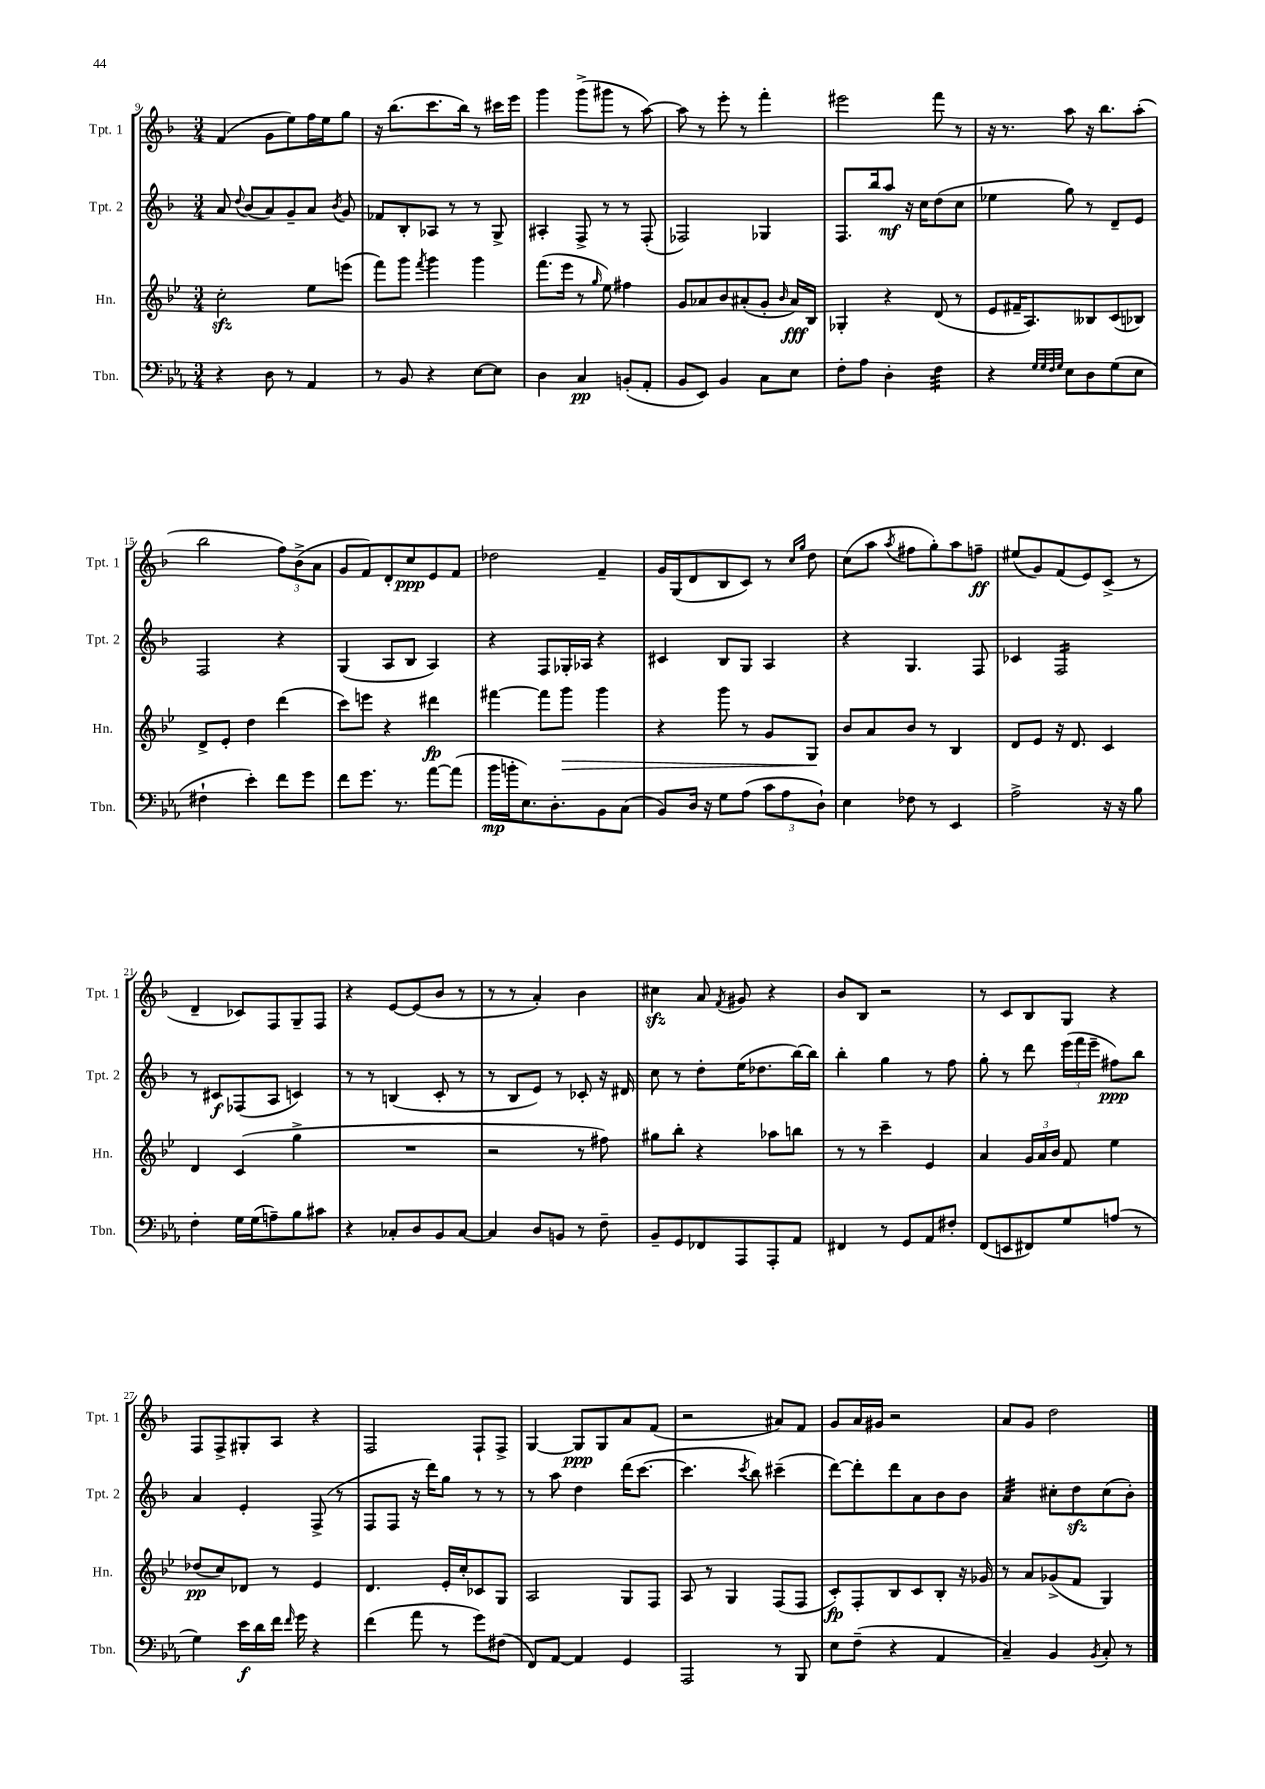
<<
\new StaffGroup <<
\new Staff = "s0" \with { instrumentName = "Tpt. 1" shortInstrumentName = "Tpt. 1" } {
    \clef treble \key f \major \numericTimeSignature \time 3/4
    \autoBeamOff f'4( g'8[ e''8) f''16 e''16 g''8] |
    r16 bes''8.[( c'''8. bes''16]) r8 cis'''16[ e'''16] |
    g'''4 g'''8[->( gis'''8] r8 a''8~) |
    a''8 r8 e'''8-. r8 f'''4-. |
    eis'''2 f'''8 r8 |
    r16 r8. a''8 r16 bes''8.[ a''8]-.( |
    bes''2 \tuplet 3/2 { f''8[) bes'8->( a'8] } |
    g'8[ f'8) d'8-. c''8\ppp e'8 f'8] |
    des''2 f'4-- |
    g'16[ g16( d'8 bes8 c'8]) r8 \grace { c''16[ g''16] } d''8 |
    c''8[( a''8] \acciaccatura { a''8 } fis''8[ g''8-.) a''8 f''8]--\ff |
    eis''8[( g'8) f'8( e'8) c'8]->( r8 |
    d'4-- ces'8[) f8 g8-- f8] |
    r4 e'8[~ e'8( bes'8] r8 |
    r8 r8 a'4-.) bes'4 |
    cis''4\sfz a'8 \acciaccatura { f'8 } gis'8 r4 |
    bes'8[ bes8] r2 |
    r8 c'8[ bes8 g8] r4 |
    f8[ f8-> gis8-. a8] r4 |
    f2 f8[-! f8]-> |
    g4~ g8[\ppp g8 a'8 f'8]( |
    r2 ais'8[) f'8] |
    g'8[ a'16 gis'16] r2 |
    a'8[ g'8] d''2 \bar "|." |
}
\new Staff = "s1" \with { instrumentName = "Tpt. 2" shortInstrumentName = "Tpt. 2" } {
    \clef treble \key f \major \numericTimeSignature \time 3/4
    \autoBeamOff a'8 \appoggiatura { d''8 } bes'8[( a'8) g'8-- a'8] \acciaccatura { bes'8 } g'8 |
    fes'8[ bes8-. aes8] r8 r8 g8-> |
    ais4-. f8-> r8 r8 f8-.( |
    fes2) ges4 |
    f8.[ bes''16 a''8]\mf r16 c''16[ d''8( c''8] |
    ees''4 g''8) r8 d'8[-- e'8] |
    f2 r4 |
    g4( a8[ bes8] a4) |
    r4 f8[ ges16-. aes16] r4 |
    cis'4 bes8[ g8] a4 |
    r4 g4. f8 |
    ces'4 f2:16 |
    r8 cis'8[\f fes8( a8] c'4) |
    r8 r8 b4( c'8-. r8 |
    r8 bes8[ e'8]) r8 ces'8-. r16 dis'16 |
    c''8 r8 d''8[-. e''16( des''8. bes''16~) bes''16] |
    bes''4-. g''4 r8 f''8 |
    g''8-. r8 d'''8 \tuplet 3/2 { e'''16[( f'''16 e'''16]-- } fis''8[\ppp) bes''8] |
    a'4 e'4-. f8->( r8 |
    f8[ f8] r16 d'''16[) g''8] r8 r8 |
    r8 a''8 d''4 d'''16[( c'''8.]~ |
    c'''4. \acciaccatura { c'''8 } bes''8) cis'''4--( |
    d'''8[~) d'''8-. d'''8 a'8 bes'8 bes'8] |
    a'4:32 cis''8[-. d''8\sfz cis''8( bes'8]-.) \bar "|." |
}
\new Staff = "s2" \with { instrumentName = "Hn." shortInstrumentName = "Hn." } {
    \clef treble \key bes \major \numericTimeSignature \time 3/4
    \autoBeamOff c''2-.\sfz ees''8[ e'''8]( |
    f'''8[) g'''8] \acciaccatura { f'''8 } g'''4 g'''4 |
    f'''8.[( ees'''16] r8 \grace { g''16 } ees''8) fis''4 |
    g'8[ aes'8 bes'8 ais'8-.( g'8]-. \grace { bes'16 } ais'16[\fff) bes16] |
    ges4-. r4 d'8( r8 |
    ees'8[ fis'16-- a8.) beses8 c'8( bes8]) |
    d'8[-> ees'8]-. d''4 d'''4( |
    c'''8[) e'''8] r4 dis'''4\fp |
    fis'''4~ fis'''8[ g'''8]\> g'''4 |
    r4 g'''8 r8 g'8[ g8]\! |
    bes'8[ a'8 bes'8] r8 bes4 |
    d'8[ ees'8] r16 d'8. c'4 |
    d'4 c'4( g''4-> |
    R2. |
    r2 r8 fis''8) |
    gis''8[ bes''8]-. r4 aes''8[ b''8] |
    r8 r8 c'''4-- ees'4 |
    a'4 \tuplet 3/2 { g'16[ a'16 bes'16] } f'8 ees''4 |
    des''8[\pp( c''8) des'8] r8 ees'4 |
    d'4. ees'16[-. c''16-. ces'8 g8] |
    a2 g8[ f8] |
    a8 r8 g4 f8[( f8] |
    c'8[-.\fp) f8-. bes8 c'8 bes8]-. r16 ges'16 |
    r8 a'8[ ges'8->( f'8] g4) \bar "|." |
}
\new Staff = "s3" \with { instrumentName = "Tbn." shortInstrumentName = "Tbn." } {
    \clef bass \key ees \major \numericTimeSignature \time 3/4
    \autoBeamOff r4 d8 r8 aes,4 |
    r8 bes,8 r4 ees8[~ ees8] |
    d4 c4\pp b,8[-.( aes,8]-. |
    bes,8[ ees,8]) bes,4 c8[ ees8] |
    f8[-. aes8] d4-. f4:32 |
    r4 \grace { g32[ g32 f32 g32] } ees8[ d8 g8( ees8] |
    fis4-! ees'4-.) f'8[ g'8] |
    f'8[ g'8.] r8. aes'8[~ aes'8]( |
    bes'16[\mp b'16-. ees8.) d8.-. bes,8 c8]( |
    bes,8[) d16] r16 g8[ aes8]( \tuplet 3/2 { c'8[ aes8 d8]-!) } |
    ees4 fes8 r8 ees,4 |
    aes2-> r16 r16 bes8 |
    f4-. g16[ g16( a8--) bes8 cis'8] |
    r4 ces8[-. d8 bes,8 ces8]~ |
    ces4 d8[ b,8] r8 f8-- |
    bes,8[-- g,8 fes,8 aes,,8 aes,,8-. aes,8] |
    fis,4 r8 g,8[ aes,8 fis8]-. |
    f,8[( e,8 fis,8) g8 a8]( r8 |
    g4) ees'16[\f d'16 f'16] \grace { f'16 } g'16 r4 |
    f'4( aes'8 r8 g'8[) fis8]( |
    f,8[) aes,8]~ aes,4 g,4 |
    aes,,2 r8 bes,,8 |
    ees8[ f8]--( r4 aes,4 |
    c4--) bes,4 \acciaccatura { bes,8 } c8-. r8 \bar "|." |
}
>>
>>
\layout { \context { \Score currentBarNumber = #9 } }
